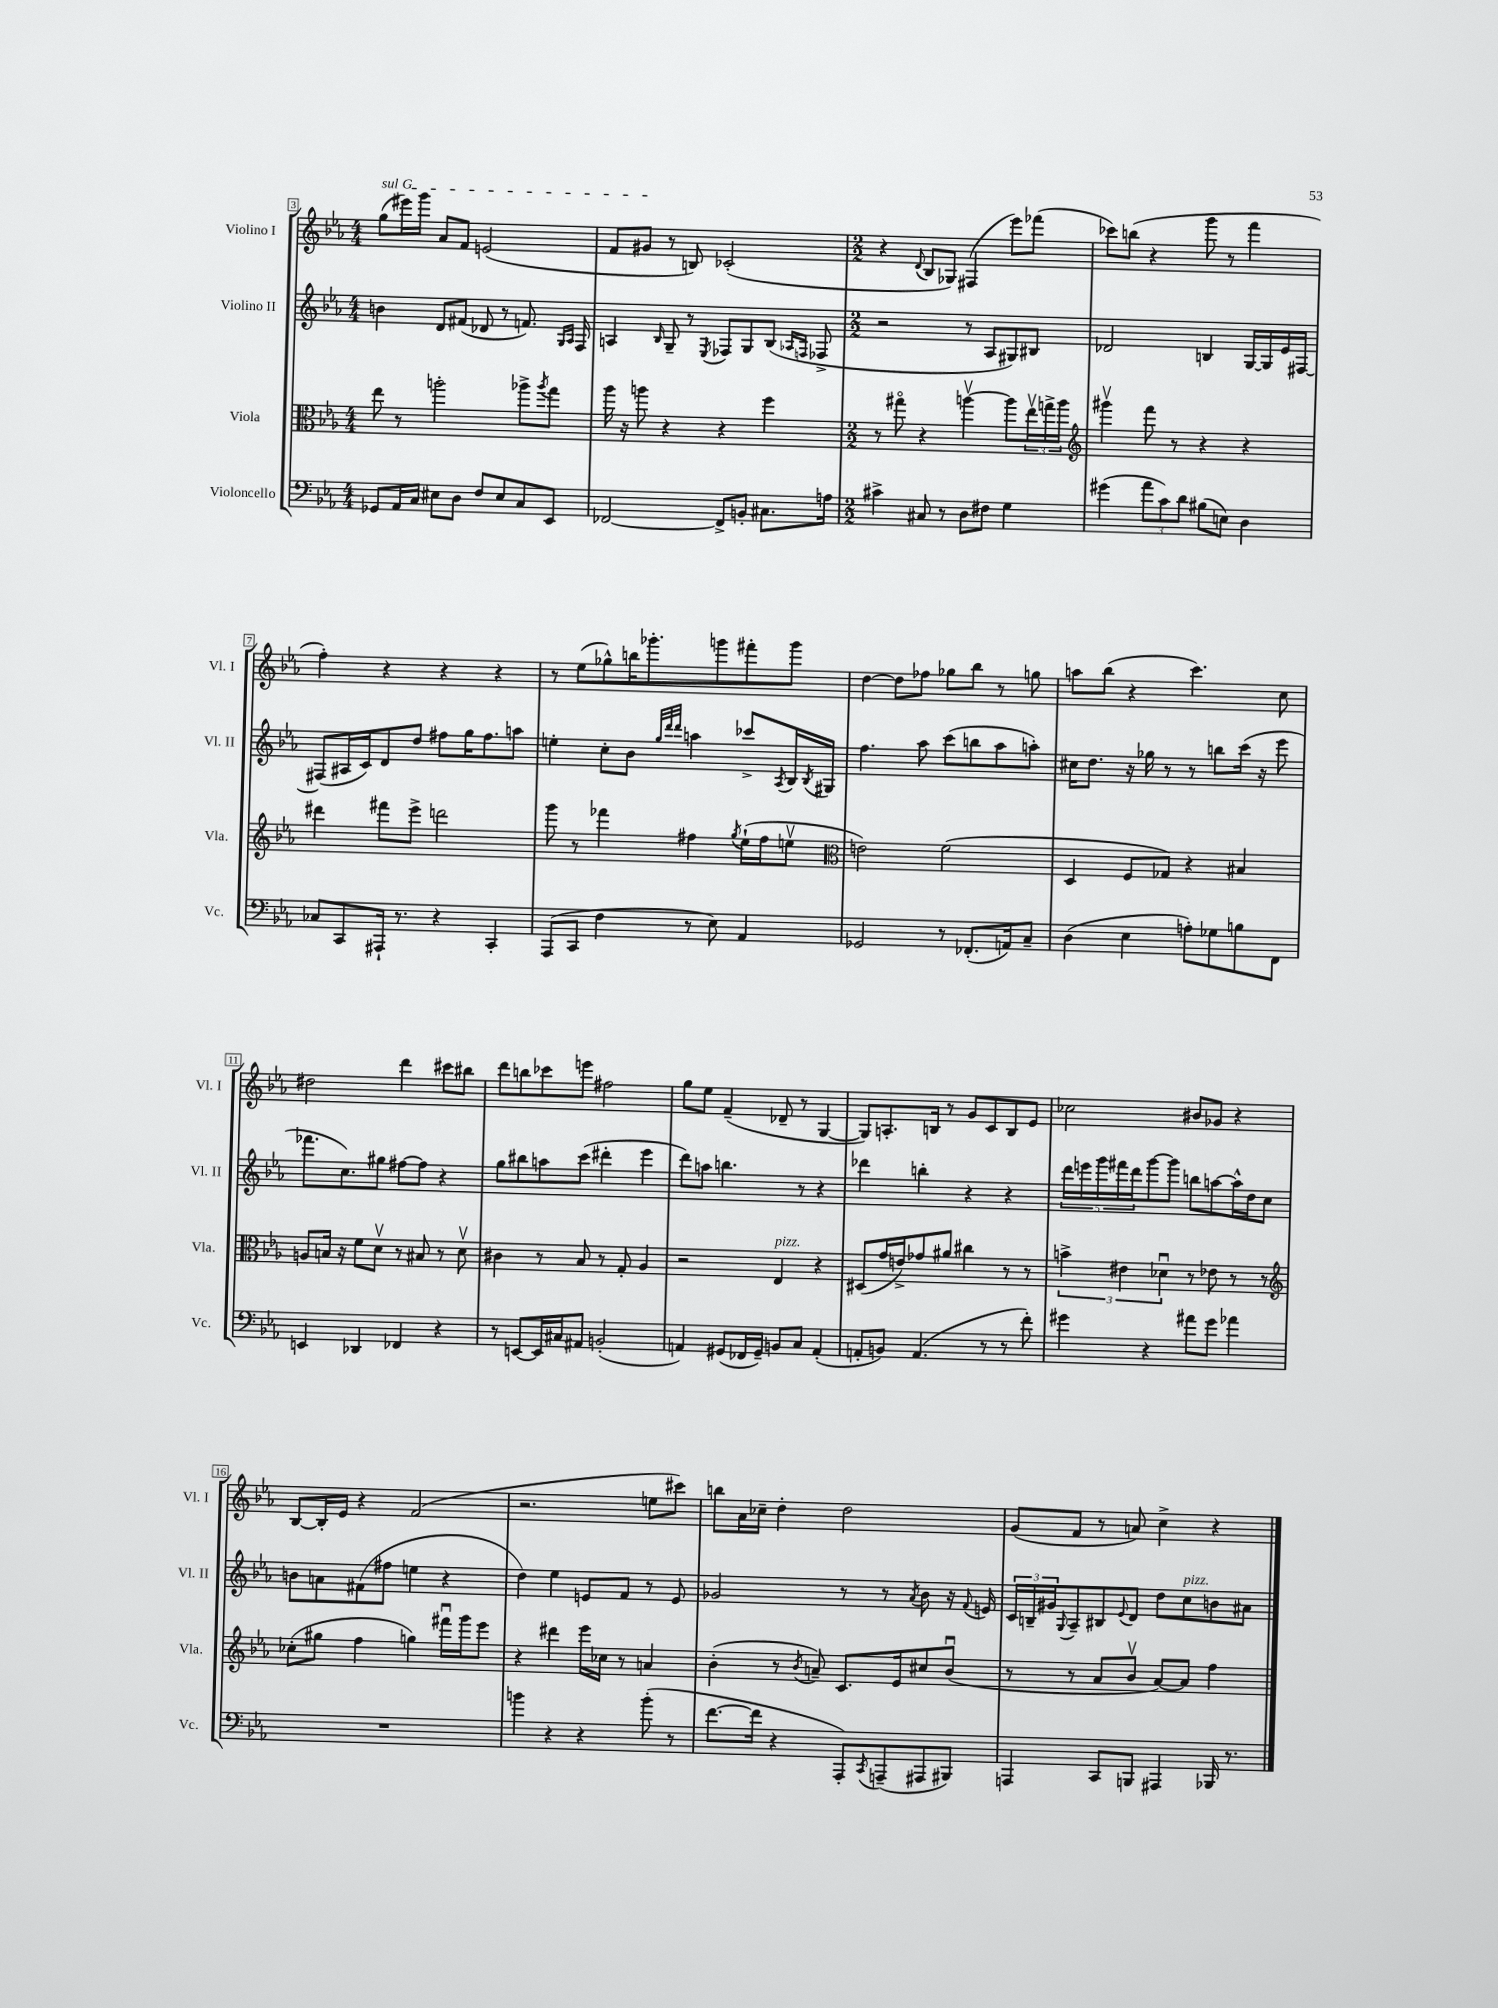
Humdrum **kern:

**kern	**kern	**kern	**kern
*staff4	*staff3	*staff2	*staff1
*clefF4	*clefC3	*clefG2	*clefG2
*k[b-e-a-]	*k[b-e-a-]	*k[b-e-a-]	*k[b-e-a-]
*M4/4	*M4/4	*M4/4	*M4/4
8GG-/L	8ee-\	4b\	(8gg\L
16AA-/L	8r	.	16eee#\L)
16C/JJ	.	.	16ggg\JJ
8E#\L	2aa'\	8d/L	8a-/L
8D\J	.	(8f#/J	8f/J
8F/L	.	8d-/	(2e/
8E#/	.	8r	.
8C/	8aa-^\L	8.f/)	.
.	8qaa-/	.	.
8EE-/J	8gg\J	.	.
.	.	16qqG/LL	.
.	.	16qqA-/JJ	.
.	.	16F/	.
=	=	=	=
[2FF-/	16aa-\	4A/	8f/L
.	16r	.	.
.	8aa\	.	8g#/J
.	.	16qqB-/	.
.	4r	8G~/	8r
.	.	8r	8B/)
.	.	8qE-/	.
8FF-^/]L	4r	8F-/L	(2c-'/
8BB'/J	.	8G/	.
8.C#\L	4ff\	(8B-/J	.
.	.	16qqA-/LL	.
.	.	16qqF/JJ	.
.	.	8F-^/	.
16A\Jk	.	.	.
=	=	=	=
*M2/2	*M2/2	*M2/2	*M2/2
4c#^\	8r	2r	4r
.	8gg#o\	.	.
.	.	.	8qqd/
8C#/	4r	.	8B-/L
8r	.	.	8G-/J)
8D\L	[4aav\	8r	(4F#/
8F#\J	.	8A-/L	.
4G\	8aa\]L	8G#/)	8eee-\L)
.	24ee-v\L	8B#/J	(8fff-\J
.	24gg^\	.	.
.	24aa\JJ	.	.
=	=	=	=
*	*clefG2	*	*
(4g#\	4ggg#v\	2d-/	8ccc-\L)
.	.	.	(8bb\J
12a-\L	8fff\	.	4r
12c\)	.	.	.
.	8r	.	.
12d\J	.	.	.
(8B#\L	4r	4B/	8ggg\
8E\J)	.	.	8r
4D\	4r	[16G/LL	4fff\
.	.	16G/]	.
.	.	16e-/	.
.	.	[16F#/JJ	.
=	=	=	=
8C-/L	4ddd#\	(8F#/]L	4ff'\)
8CC/	.	16A#/L	.
.	.	16c/J)	.
16AAA#`/Jk	8fff#\L	8d/	4r
8.r	.	.	.
.	8eee-^\J	8dd/J	.
4r	2ddd\	8ff#\L	4r
.	.	16gg\K	.
.	.	8.ff#\	.
4CC'/	.	.	4r
.	.	8aa\J	.
=	=	=	=
(8AAA-/L	8ggg\	4ee'\	8r
8CC/J	8r	.	(8ee-\L
4F\	4fff-\	8cc'\L	8gg-^^\)
.	.	8b-\J	16bb\K
.	.	.	8.ggg-'\
.	.	32qqgg/LLL	.
.	.	32qqddd/	.
.	.	32qqddd/JJJ	.
8r	4ff#\	4aa\	.
8E-\)	.	.	8ggg\
.	8qgg/	.	.
4AA-/	(16ee-`\LL	8ccc-^/L	8fff#'\
.	16ff#\J	.	.
.	.	8qA-/	.
.	8eev\J	16B-/L	8ggg\J
.	.	8qB-/	.
.	.	16G#/JJ	.
=	=	=	=
*	*clefC3	*	*
2GG-/	2e\)	4.ff\	[4dd\
.	.	.	8dd\]L
.	.	8aa-\	8ff-\J
8r	(2f\	(8ccc\L	8gg-\L
(8.FF-'/L	.	8bb\	8bb-\J
.	.	8aa-\	8r
16AA/k)	.	.	.
8C~/J	.	8aa'\J)	8gg\
=	=	=	=
(4D\	4D/	16cc#\LK	8aa\L
.	.	8.dd\J	.
.	.	.	(8bb-\J
4E-\	8F/L	16r	4r
.	.	16gg-\	.
.	8G-/J)	8r	.
8A'\L)	4r	8r	4.ccc\)
8G-\	.	8bb\L	.
8B\	4B#/	(16ccc\Jk	.
.	.	16r	.
8FF\J	.	8eee-\	8cc\
=	=	=	=
4EE/	8A/L	8.fff-\L	2dd#\
.	16B/Jk	.	.
.	16r	8.cc\)	.
4DD-/	8f\L	.	.
.	8dv\J	8gg#\J	.
4FF-/	8r	[8ff#\L	4ddd\
.	8B#/	8ff#\]J	.
4r	8r	4r	8ccc#\L
.	8dv\	.	8bb#\J
=	=	=	=
8r	4c#\	8gg\L	8ddd\L
[8EE/L	.	8bb#\	8bb\
16EE/]L	8r	8aa\	8ccc-\
16C#/J	.	.	.
8AA#/J	8B-/	(8ccc\J	8eee\J
(2BB'/	8r	4ddd#'\	2ff#\
.	8G'/	.	.
.	4A-/	4eee-\	.
=	=	=	=
4AA/)	2r	8ddd\L)	8gg\L
.	.	8aa\J	8ee-\J
(8GG#/L	.	4.bb\	(4f~/
16FF-/L	.	.	.
16GG#~/JJ)	.	.	.
8BB/L	4E-/	.	8d-~/
8C/J	.	8r	8r
(4AA'/	4r	4r	[4G/
=	=	=	=
8AA'/L	(8D#/L	4ddd-\	8G/]L)
8BB/J)	16g/L	.	8.A'/
.	16e^/J)	.	.
(4.AA/	8g-/	4bb'\	.
.	.	.	16B/Jk
.	8a#/J	.	8r
.	4cc#\	4r	8g/L
8r	.	.	8c/
8r	8r	4r	8B/
8f'\)	8r	.	8e-/J
=	=	=	=
4g#\	6b^\	20ddd\LL	2cc-\
.	.	20eee\	.
.	.	20ggg\	.
.	.	20fff#\	.
.	6e#\	.	.
.	.	20ddd\J	.
4r	.	[8ggg\	.
.	6d-u\	.	.
.	.	8ggg\]J	.
8a#\L	8r	8bb\L	8b#/L
8g#\J	8e-\	[8aa\	8g-/J
4a-\	8r	16aa^^\]L	4r
.	.	16dd\J	.
.	8r	8cc\J	.
=	=	=	=
*	*clefG2	*	*
1r	(8cc-'\L	8b\L	[8B-/L
.	8gg#\J	8a\	16B-'/]L
.	.	.	16e-/JJ
.	4ff\	(8f#\	4r
.	.	8ff#\J	.
.	4gg\)	4ee\	(2f/
.	16fff#u\LL	4r	.
.	16ggg\J	.	.
.	8eee-\J	.	.
=	=	=	=
4b\	4r	4dd\)	2.r
4r	4ddd#\	4ee-\	.
4r	16eee-\LL	8e/L	.
.	16cc-\JJ	.	.
.	8r	8f/J	.
(8b'\	4a/	8r	8ee\L
8r	.	8e/	8ccc#\J)
=	=	=	=
[8.f\L	(4b-'\	2g-/	8bb\L
.	.	.	16a-\L
16f\]Jk	.	.	16cc-~\JJ
4r	8r	.	4dd'\
.	8qb-/	.	.
.	8a~/)	.	.
8AAA-'/L)	8.c/L	8r	2dd\
8qCC/	.	.	.
(8AAA~/	.	8r	.
.	16e-/k	.	.
.	.	8qa-/	.
8AAA#/	8cc#/	8b-\	.
8BBB#/J)	(8b-u/J	16r	.
.	.	8qqf/	.
.	.	16e/	.
=	=	=	=
4AAA/	8r	24c/LL	(8g/L
.	.	24B~/	.
.	.	24g#/J	.
.	.	8qqG/	.
.	8r	8A-~/	8f/J
8CC/L	8a-/L	8B#/	8r
.	.	8qqe-/	.
8BBB/J	8b-v/J	8d/J	8a/)
4AAA#/	[8a-/L)	8dd\L	4cc^\
.	8a-/]J	8cc\	.
16BBB-/	4ff\	8b\	4r
8.r	.	.	.
.	.	8a#\J	.
==	==	==	==
*-	*-	*-	*-
